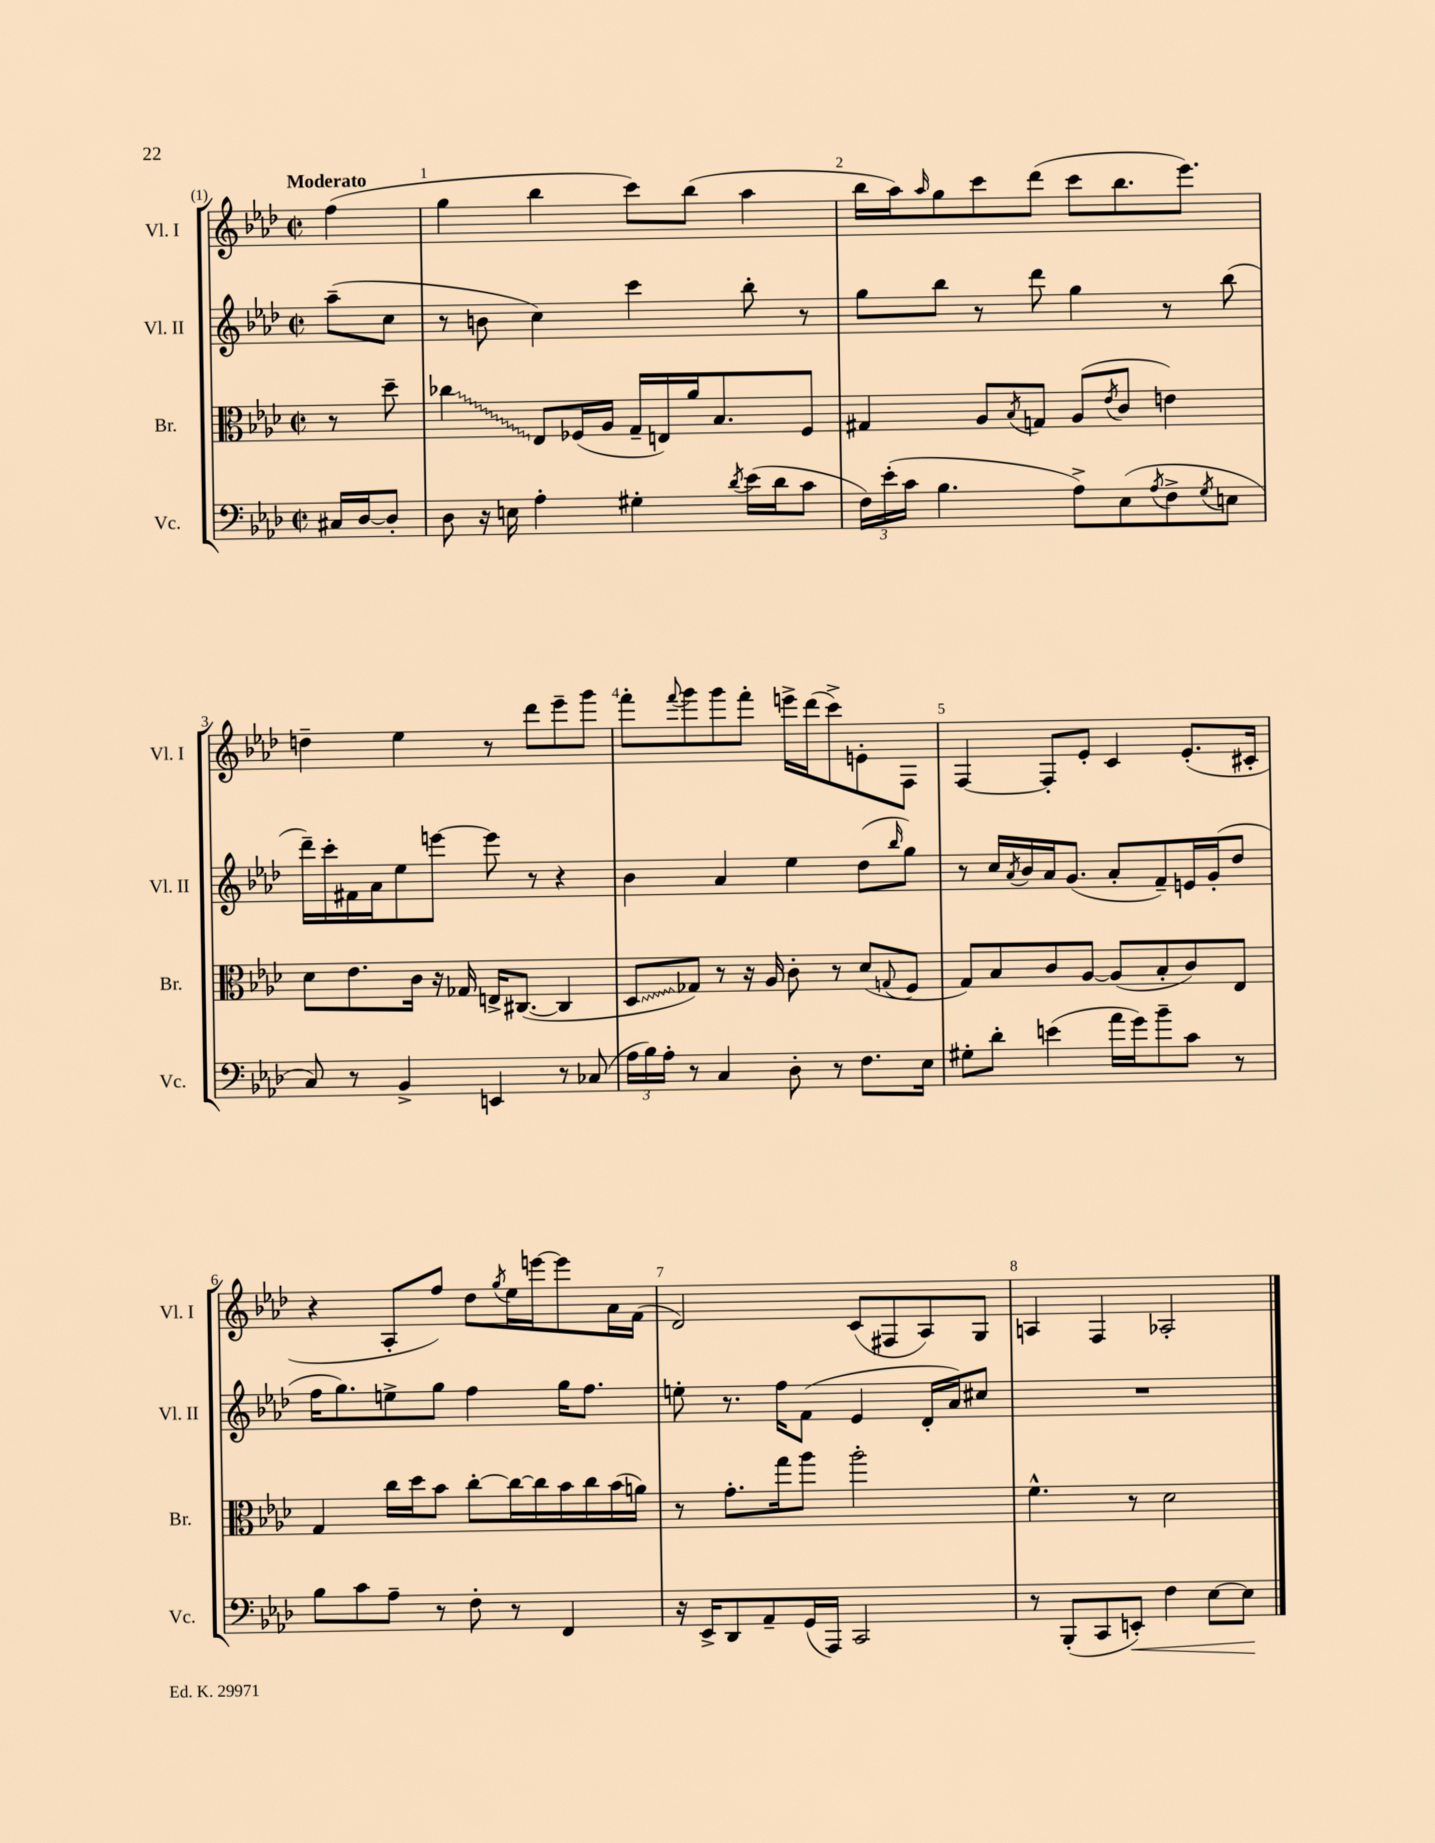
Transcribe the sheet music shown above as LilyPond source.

<<
\new StaffGroup <<
\new Staff = "s0" \with { instrumentName = "Vl. I" shortInstrumentName = "Vl. I" } {
    \clef treble \key aes \major \defaultTimeSignature \time 2/2 \partial 4 \tempo "Moderato"
    f''4( |
    g''4 bes''4 c'''8) bes''8( aes''4 |
    bes''16 aes''16) \grace { aes''16 } g''8 c'''8 des'''8( c'''8 bes''8. ees'''8.) |
    d''4-- ees''4 r8 des'''8 ees'''8-- g'''8 |
    f'''8-. \appoggiatura { f'''8 } g'''8 g'''8 f'''8-. e'''16-> des'''16( c'''8->) e'8-. f8 |
    f4~ f8-. ees'8-. c'4 ees'8.-.( cis'16-. |
    r4 aes8-. f''8) des''8 \acciaccatura { g''8 } ees''16 e'''16~ e'''8 aes'16 f'16( |
    des'2) c'8( fis8 aes8) g8 |
    a4 f4 aes2-. \bar "|." |
}
\new Staff = "s1" \with { instrumentName = "Vl. II" shortInstrumentName = "Vl. II" } {
    \clef treble \key aes \major \defaultTimeSignature \time 2/2 \partial 4
    aes''8--( c''8 |
    r8 b'8 c''4) c'''4 bes''8-. r8 |
    g''8 bes''8 r8 des'''8 g''4 r8 bes''8( |
    des'''16--) c'''16-. fis'16 aes'16 ees''8 e'''8~ e'''8 r8 r4 |
    bes'4 aes'4 ees''4 des''8( \grace { bes''16 } g''8) |
    r8 c''16 \acciaccatura { aes'8 } bes'16 aes'16 g'8.( aes'8-. f'8--) e'16 g'16-.( des''8 |
    f''16 g''8.) e''8-> g''8 f''4 g''16 f''8. |
    e''8-. r8. f''16 f'8( ees'4 des'16-. aes'16) cis''8 |
    R1 \bar "|." |
}
\new Staff = "s2" \with { instrumentName = "Br." shortInstrumentName = "Br." } {
    \clef alto \key aes \major \defaultTimeSignature \time 2/2 \partial 4
    r8 des''8-- |
    \once \override Glissando.style = #'zigzag ces''4\glissando ees8 fes16( aes16 g16-- e16) aes'16 bes8. fes8 |
    gis4 aes8 \acciaccatura { bes8 } g8 aes8( \acciaccatura { ees'8 } c'8 e'4) |
    des'8 ees'8. c'16 r16 ges16 e16-> cis8.~( cis4 |
    \once \override Glissando.style = #'zigzag des8\glissando ges8) r8 r16 aes16 c'8-. r8 des'8( \appoggiatura { g8 } f8 |
    g8) bes8 c'8 aes8~ aes8( bes8-. c'8) ees8 |
    g4 c''16 des''16 bes'8 c''8~-. c''16~ c''16 bes'16 c''16 bes'16( a'16) |
    r8 g'8.-. g''16 aes''8 aes''2-. |
    f'4.-^ r8 des'2 \bar "|." |
}
\new Staff = "s3" \with { instrumentName = "Vc." shortInstrumentName = "Vc." } {
    \clef bass \key aes \major \defaultTimeSignature \time 2/2 \partial 4
    cis16 des16~ des8-. |
    des8 r16 e16 aes4-. gis4-. \acciaccatura { des'8 } ees'16( des'16 c'8 |
    \tuplet 3/2 { f16) ees'16-.( c'16 } bes4. aes8->) ees8( \acciaccatura { aes8 } f8-> \acciaccatura { g8 } e8 |
    c8) r8 bes,4-> e,4 r8 ces8( |
    \tuplet 3/2 { aes16 bes16) aes16-. } r8 c4 des8-. r8 f8. ees16 |
    gis8-. des'8-. e'4( aes'16 g'16) bes'8-- c'8 r8 |
    bes8 c'8 aes8-- r8 f8-. r8 f,4 |
    r16 ees,16-> des,8 aes,8-- g,16( aes,,16) c,2 |
    r8 bes,,8-.( c,8 e,8-.\<) f4 ees8~ ees8\! \bar "|." |
}
>>
>>
\layout { \context { \Score \override BarNumber.break-visibility = ##(#f #t #t) barNumberVisibility = #all-bar-numbers-visible } }
